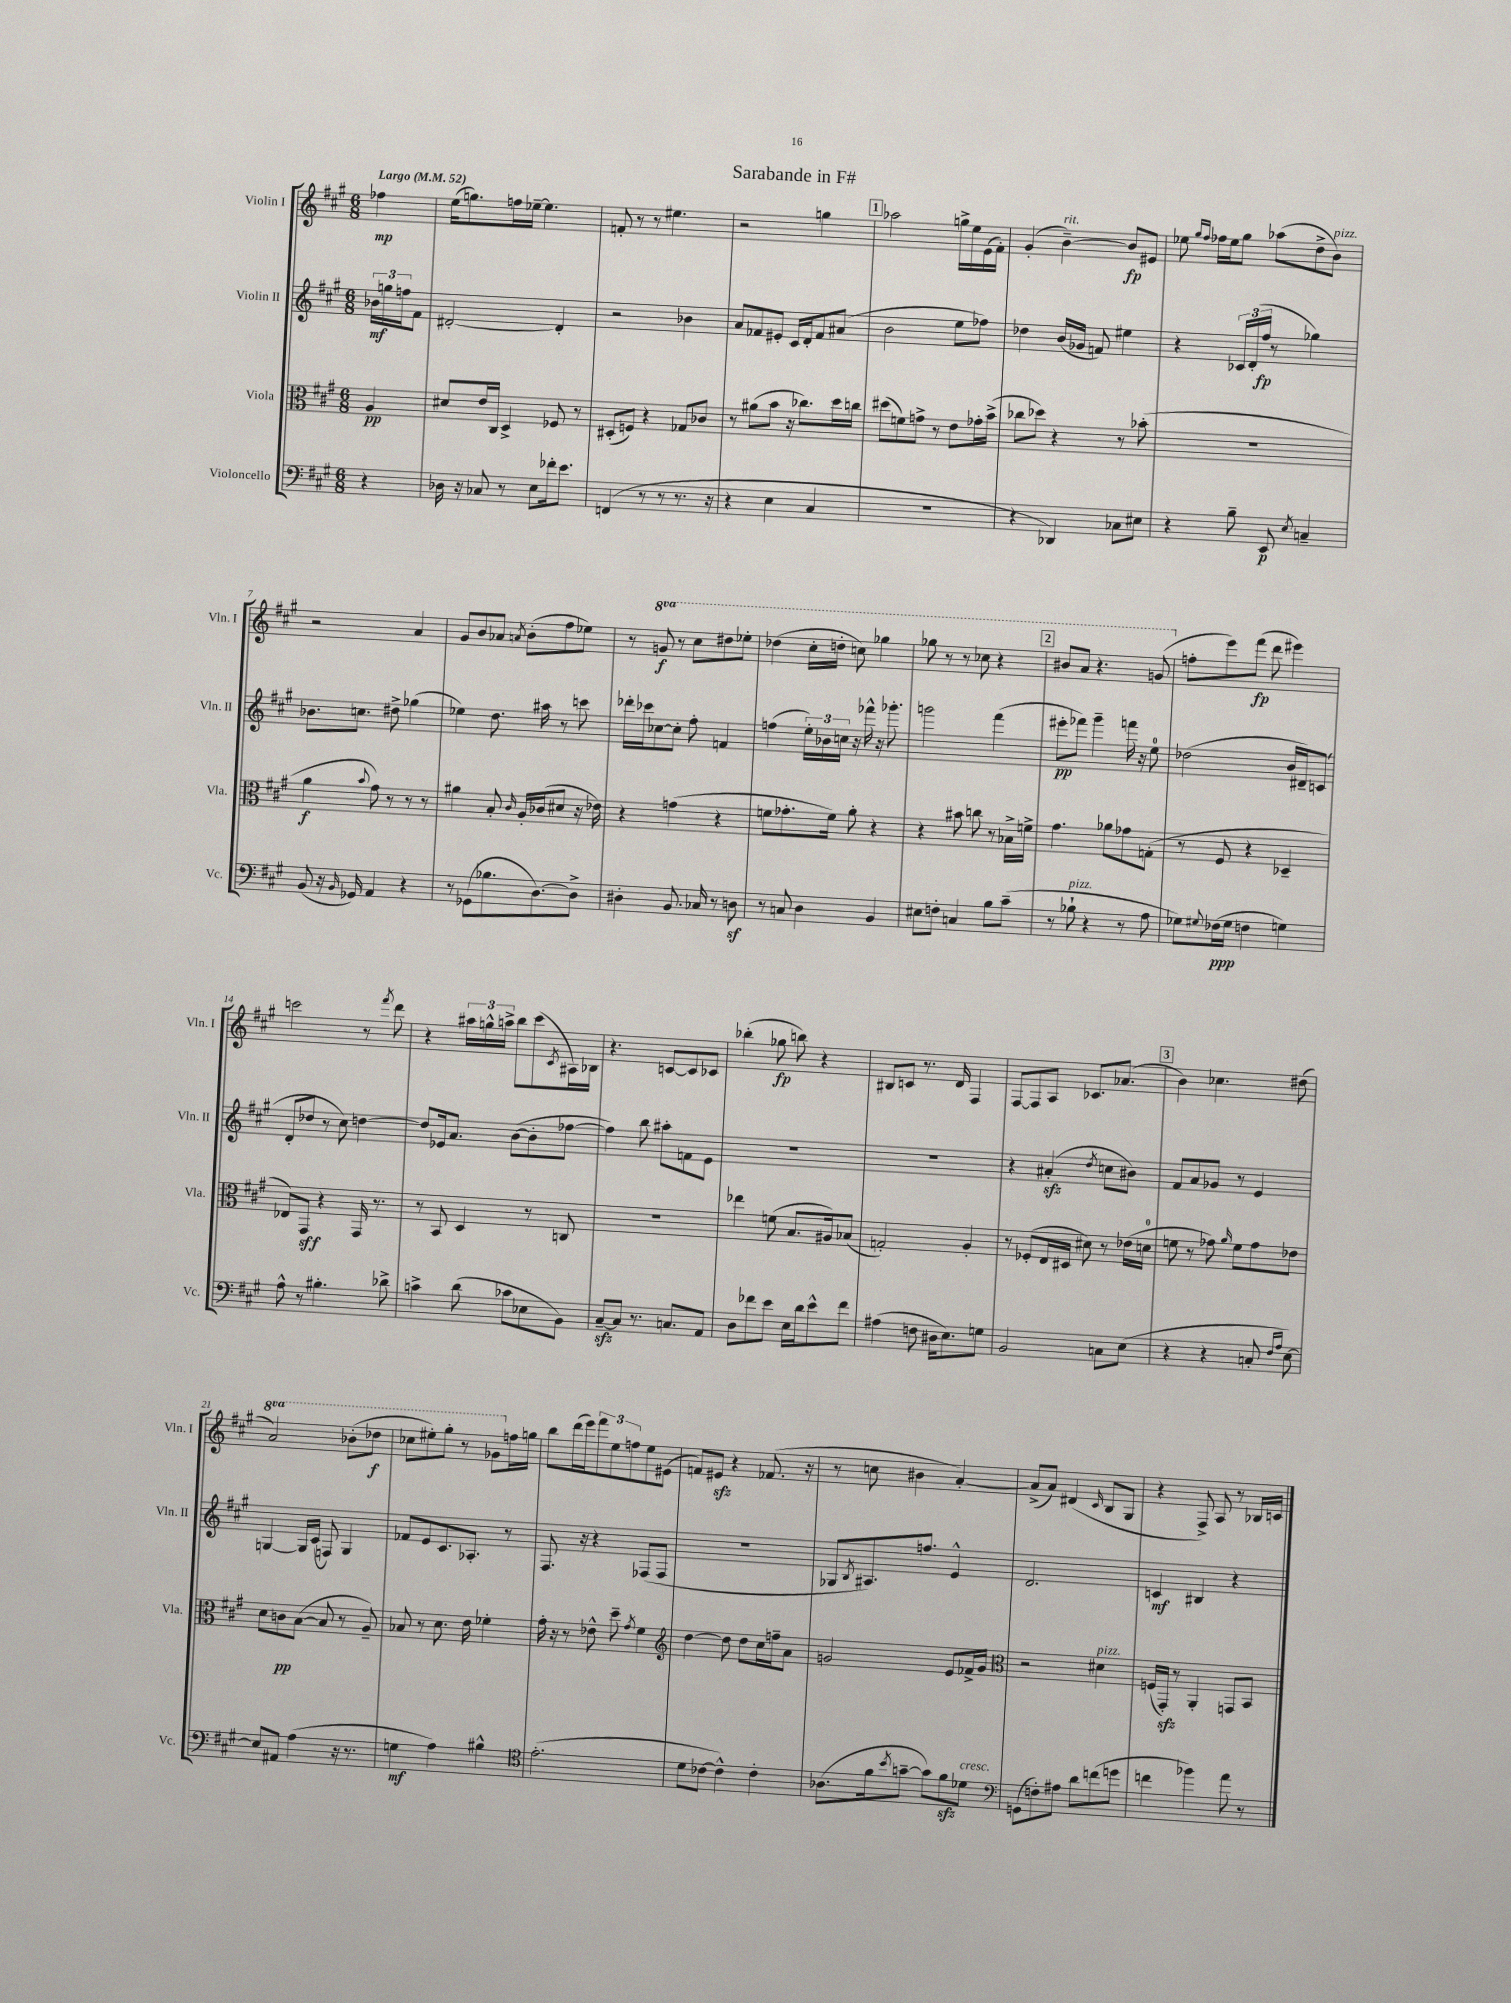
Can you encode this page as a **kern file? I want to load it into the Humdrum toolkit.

**kern	**kern	**kern	**kern
*staff4	*staff3	*staff2	*staff1
*clefF4	*clefC3	*clefG2	*clefG2
*k[f#c#g#]	*k[f#c#g#]	*k[f#c#g#]	*k[f#c#g#]
*M6/8	*M6/8	*M6/8	*M6/8
*MM52	*MM52	*MM52	*MM52
4r	4A/	24b-\LL	4ff-\
.	.	24gg\	.
.	.	24ff\J	.
.	.	8f#\J	.
=	=	=	=
16D-\	8d#/L	[2d#'/	(16ee\LK
16r	.	.	8.gg\)
8C-/	16e/L	.	.
.	16C#/JJ	.	.
8r	4D^/	.	16ff\L
.	.	.	[16ee-~\JJ
8E\L	.	.	4.ee-\]
16f-'\k	8F-/	4d#'/]	.
8.e\J	.	.	.
.	8r	.	.
=	=	=	=
(4FF/	(8D#'/L	2r	8f'/
.	8F/J)	.	8r
8r	4r	.	8r
8r	.	.	4.ee#\
8.r	8G-/L	4b-\	.
.	8c-/J	.	.
16r	.	.	.
=	=	=	=
4r	8r	8a/L	2r
.	(8a#\L	8f-/	.
4E\	8b\J	8e#'/J	.
.	16r	16c#/LL	.
.	8.cc-\L)	16d'/J	.
4C#/	.	8f-/	4gg\
.	16dd\L	(8a#/J	.
.	16cc\JJ	.	.
=	=	=	=
2.r	(8dd#\L	2b\	2aa-\
.	8f\)	.	.
.	8g^\J	.	.
.	8r	.	.
.	8e\L	8ee\L	16gg^\LL
.	.	.	16ee\
.	16g-'\L	8ff-\J)	(16e\
.	(16b^\JJ	.	16f#'\JJ)
=	=	=	=
4r	8cc-\L	4dd-\	(4g#'/
.	8dd-\J)	.	.
4DD-/)	4r	(16b/LL	[4b~\)
.	.	16g-/JJ	.
.	.	8f/)	.
8C-\L	8r	4ee#\	8b/]L
8E#\J	(8b-'\	.	8e#/J
=	=	=	=
4r	2.r	4r	8ee-\
.	.	.	16qqgg#/LL
.	.	.	16qqff#/JJ
.	.	.	16ff-\LL
.	.	.	16ee-\J
8B~\	.	24c-/LL	8gg#\J
.	.	(24d'/	.
.	.	24ff#/JJ	.
8EE/	.	8r	(8aa-\L
8qE/	.	.	.
4C~/	.	4gg-\)	8dd^\
.	.	.	8b\J)
=	=	=	=
(8BB/	4a\	8.b-\L	2r
16r	.	.	.
16qqBB/	.	.	.
16GG-/)	.	8.cc\J	.
.	8qqb/	.	.
4AA/	8g#\)	.	.
.	8r	8dd#^\	.
4r	8r	(4gg-\	4a/
.	8r	.	.
=	=	=	=
8r	4a#\	4ee-\)	8g#/L
(8GG-\L	.	.	8b/
8.B-\	8B'/	8.dd\	8a-/J
.	16qqc#/	.	8qa/
.	16A'/LL	.	(8b'\L
[8.D\)	(16c-/J	16aa#\	.
.	8d#/J	8r	8ff#\
8D^\]J	16r	8ccc\	8ee-\J)
.	16e-\)	.	.
=	=	=	=
4D#'\	4r	16ddd-'\LL	8r
.	.	16ccc-\J	.
.	.	[8cc-\	8gg/
8.BB/	(4g\	8cc-'\]J	8r
.	.	8ff#'\	8ccc#\L
16C-/	.	.	.
8r	4r	4f/	8ddd#\
8D\	.	.	8eee-'\J
=	=	=	=
8r	8f\L	(4ff\	(4ddd-\
8C/	8.g-'\	.	.
4D\	.	24ee'\LL)	16ccc#'\LL
.	.	24b-\	.
.	16f\Jk)	.	16ddd'\JJ
.	.	24cc\JJ	.
.	8a'\	16r	8ccc\)
.	.	16fff-^^\	.
4BB/	4r	16r	4ggg-\
.	.	8.ggg-'\	.
=	=	=	=
8E#\L	4r	2ggg\	8ggg-\
8F'\J	.	.	8r
4C/	8b#\	.	8r
.	8cc\	.	8ccc-\
8B\L	8r	(4fff#\	4r
(8c#~\J	16B-^\LL	.	.
.	16f^\JJ	.	.
=	=	=	=
8r	4.g#\	8eee#'\L	8bb#/L
8B-`\	.	8fff-\J)	8aa/J
4r	.	4ggg#~\	4.r
.	8a-\L	.	.
8r	8g-\	16fff\	.
.	.	16r	.
8A\	(8G'\J	8ee\	(8gg/
=	=	=	=
8G-\L)	8r	(2dd-\	8ff'\L
8qqG#/	.	.	.
(16F-\L	8F#/	.	8eee\)
16G#\JJ	.	.	.
4F\	4r	.	(8fff#\J
.	.	.	8ddd\
4G\)	4D-~/	16b/LL	4eee#\)
.	.	16d#~/J)	.
.	.	(8c/J	.
=	=	=	=
8A^^\	8E-/L)	8d'/L	2ccc\
8r	8GG#/J	8dd-/J	.
4.B#'\	4r	8r	.
.	.	8cc#\)	.
.	16GG#/	[4dd\	8r
.	8.r	.	.
.	.	.	8qfff#/
8d-^\	.	.	8ddd\
=	=	=	=
4c^\	8r	8dd/]L	4r
.	8BB/	16e-/k	.
.	.	8.a/J	.
(8d\	4D/	.	24aa#\LL
.	.	.	24gg^^\
.	.	.	24aa^\JJ
8c-\L	.	([8b\L	8bb\L
8E-\	8r	8b'\]	(8ccc#\
.	.	.	8qc#/
8BB\J)	8C/	[8ff-\J	16A#\L)
.	.	.	16B-\JJ
=	=	=	=
[8C#~/L	2.r	4ff-\])	4.r
8C#/]J	.	.	.
8.r	.	8bb\	.
.	.	8aa#'\L	[8c/L
8.C/L	.	.	.
.	.	8f\	8c/]
8AA/J	.	8e\J	8c-/J
=	=	=	=
8D\L	4ee-\	2.r	(4bb-'\
8f-\	.	.	.
8e\J	(8f\	.	8gg-\
16E\LL	8.B/L	.	8bb\)
16d\J	.	.	.
8e^^\	.	.	4r
.	16A#/k)	.	.
8f-\J	(8B-/J	.	.
=	=	=	=
(4A#\	2G'/)	2.r	8B#/L
.	.	.	8c/J
8F\	.	.	8.r
16D#\LK	.	.	.
8.E\)	.	.	16d/
.	4A'/	.	4F#/
8G\J	.	.	.
=	=	=	=
2BB/	8r	4r	[8F#/L
.	(8F-'/L	.	8F#/]
.	16E/L	(4a#'/	8A/J
.	16D#/JJ	.	.
.	8d#\)	.	8.c-/L
.	.	8qdd/	.
8C\L	8r	8cc\L	.
.	.	.	(8.a-/J
(8E\J	(16e-\LL	8b#\J)	.
.	16d\JJ	.	.
=	=	=	=
4r	8f\	8f#/L	4b\)
.	8r	8a/	.
4r	8g-\)	8g-/J	4.cc-\
.	16qqa/	.	.
.	8f\L	8r	.
8C'/	8g-\	4e/	.
16qqF#/LL	.	.	.
16qqA/JJ	.	.	.
[8E\)	8e-\J	.	(8dd#\
=	=	=	=
8E/]L	8d\L	[4G/	2aa/)
8AA#/J	8c\	.	.
(4A\	([8B\J	16G/]LL	.
.	.	(16c#/JJ	.
.	8B/]	8F/)	.
16r	8r	4G/	(8bb-'\L
8.r	.	.	.
.	8A~/)	.	8ddd-\J
=	=	=	=
4G\	8B-/	8f-/L	8ccc-\L
.	8r	8e/	8eee#'\)
4A\)	8.d\	8.c#/	8ggg#'\J
.	.	.	8r
.	16e\	8.A-'/J	.
4B#^^\	4f-'\	.	8gg-\L
.	.	8r	16ff\L
.	.	.	16gg\JJ
=	=	=	=
*clefC4	*	*	*
(2.e'\	16g#'\	8.F#/	8bb\L
.	16r	.	.
.	8r	.	(16ddd\L
.	.	16r	16eee\J)
.	8e-^^\	4r	12fff#\
.	.	.	12ee\
.	8dd~\	.	.
.	.	.	12ff\
.	8qg#/	.	.
.	4f#\	(8F-/L	8ee\
.	.	8F-/J	(8e#\J
=	=	=	=
*	*clefG2	*	*
8d\L	[4dd\	2.r	8f/L)
[8c-\J	.	.	8e#/J
4c-^^\])	8dd\]	.	4r
.	8dd\L	.	.
4c-'\	16cc#\L	.	(8.f-/
.	16ff~\J	.	.
.	8a\J	.	.
.	.	.	16r
=	=	=	=
(8.A-\L	2g/	8G-/L	8r
.	.	8qB/	.
.	.	8.A#/)	8cc\
16f#\k	.	.	.
8qb/	.	.	.
[8g~\J	.	.	4b#\
.	.	8.ff/J	.
8g\]L)	.	.	.
8f#\	8e/L	4e^^/	[4a'/)
8d-\J	16f-^/L	.	.
.	16g/JJ	.	.
=	=	=	=
*clefF4	*clefC3	*	*
(8GG\L	2r	2.d/	(8a^/]L
8F'\)	.	.	8a/J)
8A#\J	.	.	(4d#/
8d\L	.	.	.
.	.	.	16qqc#/
(8f\	4d#\	.	8B/L
8g\J	.	.	8G#/J
=	=	=	=
4f\	(16F/LL	4c/	4r
.	16GG#'/JJ)	.	.
.	8r	.	.
4b-\)	4AA'/	4B#/	8F#^/)
.	.	.	8A/
8a\	8GG/L	4r	8r
8r	8BB/J	.	16B-/LL
.	.	.	16c/JJ
==	==	==	==
*-	*-	*-	*-
